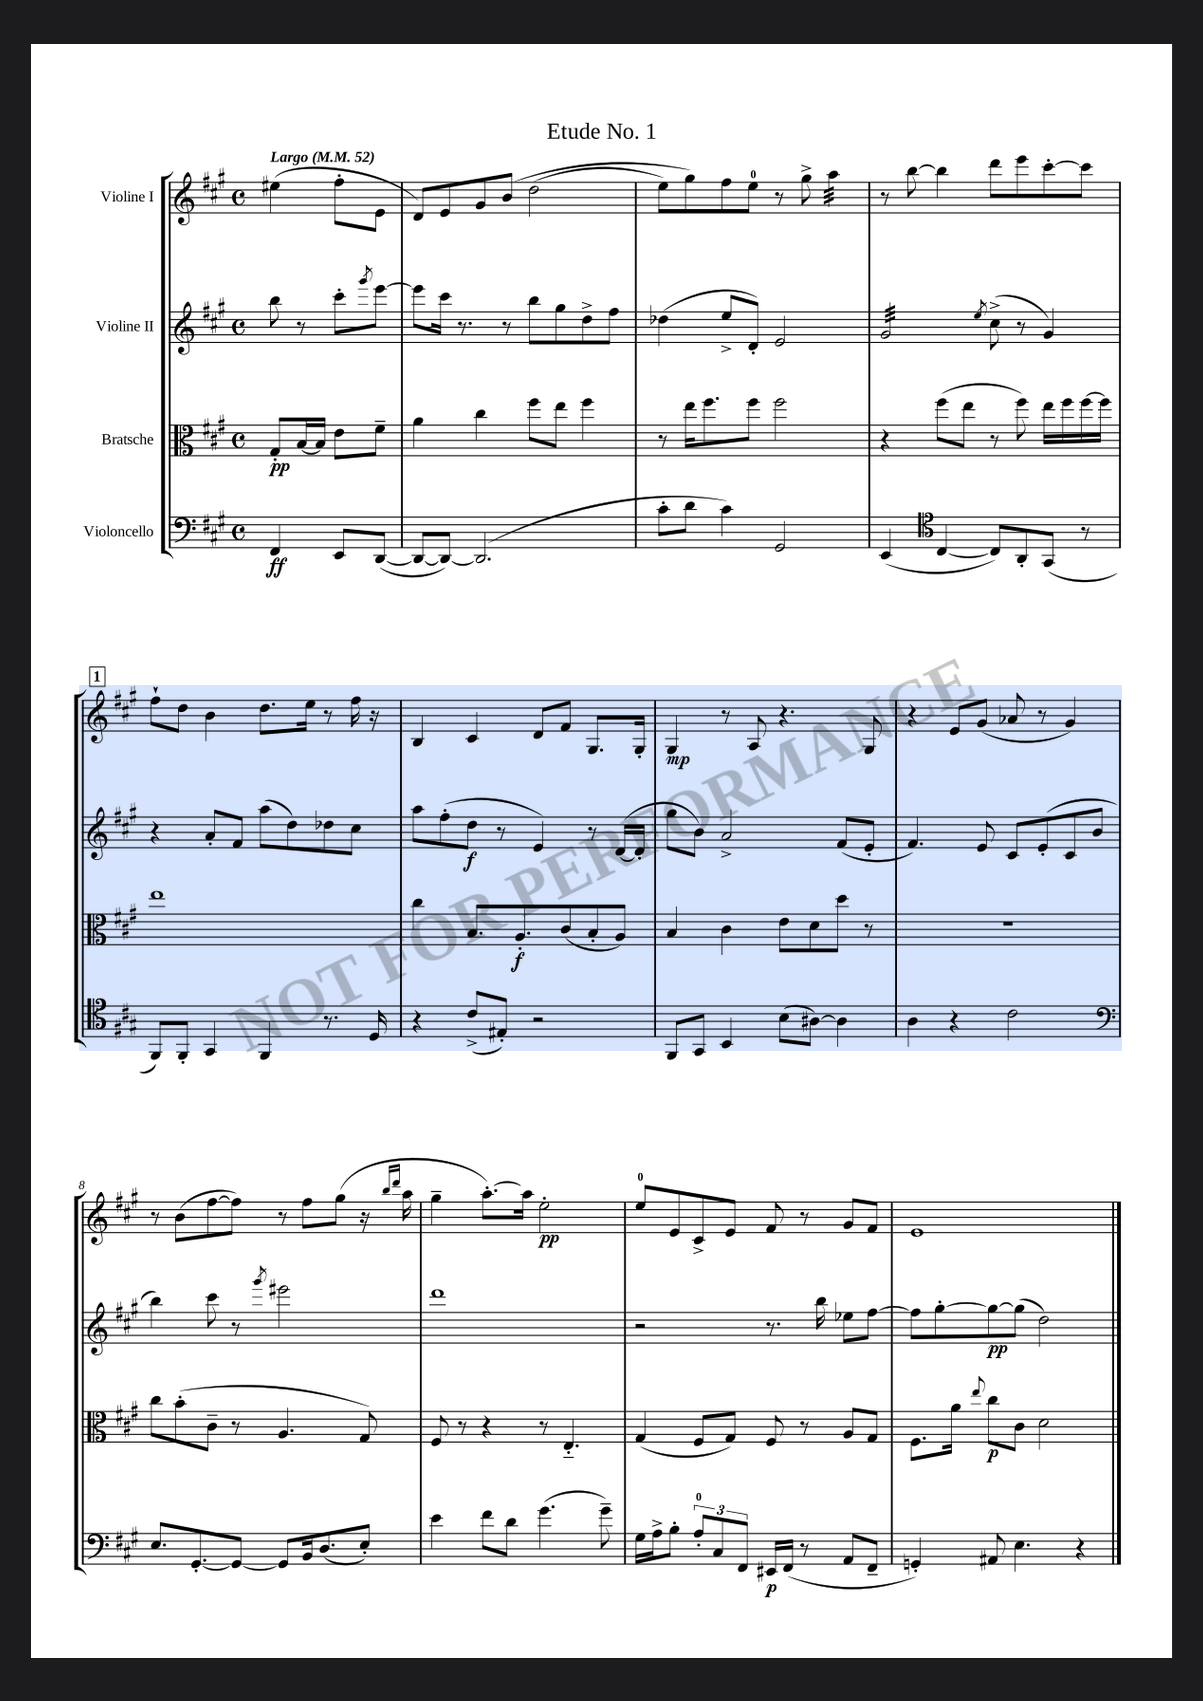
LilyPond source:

\header { title = "Etude No. 1" }
<<
\new StaffGroup <<
\new Staff = "s0" \with { instrumentName = "Violine I" } {
    \clef treble \key a \major \defaultTimeSignature \time 4/4 \partial 2 \tempo "Largo" 4 = 52
    eis''4( fis''8-. e'8 |
    d'8) e'8 gis'8 b'8\( d''2( |
    e''8) gis''8\) fis''8 e''8-0 r8 gis''8-> a''4:32 |
    r8 b''8~ b''4 d'''8 e'''8 cis'''8~-. cis'''8 |
    \mark \markup { \box "1" } fis''8-! d''8 b'4 d''8. e''16 r8 fis''16 r16 |
    b4 cis'4 d'8 fis'8 gis8. gis16-. |
    gis4\mp r8 a8 r4. gis8 |
    r4 e'8 gis'8( aes'8 r8 gis'4) |
    r8 b'8( fis''8~ fis''8) r8 fis''8 gis''8( r16 \grace { b''16 d'''16 } a''16 |
    gis''4-- a''8.~-.) a''16 e''2-.\pp |
    e''8-0 e'8 cis'8-> e'8 fis'8 r8 gis'8 fis'8 |
    e'1 \bar "|." |
}
\new Staff = "s1" \with { instrumentName = "Violine II" } {
    \clef treble \key a \major \defaultTimeSignature \time 4/4 \partial 2
    b''8 r8 cis'''8-. \acciaccatura { gis'''8 } e'''8~ |
    e'''8 cis'''16 r8. r8 b''8 gis''8 d''8-> fis''8 |
    des''4( e''8-> d'8-.) e'2 |
    gis'2:32 \acciaccatura { e''8 } cis''8->( r8 gis'4) |
    \mark \markup { \box "1" } r4 a'8-. fis'8 a''8( d''8) des''8 cis''8 |
    a''8 fis''8-.( d''8\f r8 e'4) r8 d'16~( d'16-. |
    gis''8 b'8) a'2-> fis'8( e'8-. |
    fis'4.) e'8 cis'8 e'8-.( cis'8 b'8 |
    b''4) cis'''8 r8 \acciaccatura { gis'''8 } eis'''2 |
    d'''1 |
    r2 r8. b''16 ees''8 fis''8~ |
    fis''8 gis''8~-. gis''8~\pp gis''8( d''2) \bar "|." |
}
\new Staff = "s2" \with { instrumentName = "Bratsche" } {
    \clef alto \key a \major \defaultTimeSignature \time 4/4 \partial 2
    gis8-.\pp b16~ b16 e'8 fis'8-- |
    a'4 cis''4 fis''8 e''8 fis''4 |
    r8 e''16 fis''8. fis''8 fis''2 |
    r4 fis''8( e''8 r8 fis''8) e''16 fis''16 fis''16~ fis''16 |
    \mark \markup { \box "1" } e''1 |
    cis''4 b8. a8.-.\f cis'8( b8-. a8) |
    b4 cis'4 e'8 d'8 d''8 r8 |
    r1 |
    cis''8 b'8-.( cis'8-- r8 a4. gis8) |
    fis8 r8 r4 r8 e4.-_ |
    gis4( fis8 gis8) fis8 r8 a8 gis8 |
    fis8. a'16 \appoggiatura { e''8 } cis''8\p cis'8 d'2 \bar "|." |
}
\new Staff = "s3" \with { instrumentName = "Violoncello" } {
    \clef bass \key a \major \defaultTimeSignature \time 4/4 \partial 2
    fis,4\ff e,8 d,8~( |
    d,8~ d,8~) d,2.( |
    cis'8-. d'8 cis'4) gis,2 |
    e,4( \clef tenor cis4~ cis8) a,8-. gis,8( r8 |
    \mark \markup { \box "1" } fis,8) fis,8-. gis,4 fis,4 r8. d16 |
    r4 cis'8->( eis8-.) r2 |
    fis,8 gis,8 b,4 b8( ais8~) ais4 |
    a4 r4 cis'2 |
    \clef bass e8. gis,8.~-. gis,8~ gis,8 b,16 d8.( e8-.) |
    e'4 fis'8 d'8 gis'4.( gis'8--) |
    gis16 a16-> b8-. \tuplet 3/2 { a8-0-. cis8 fis,8 } eis,16\p fis,16( r8 a,8 fis,8-- |
    g,4-.) ais,8 e4. r4 \bar "|." |
}
>>
>>
